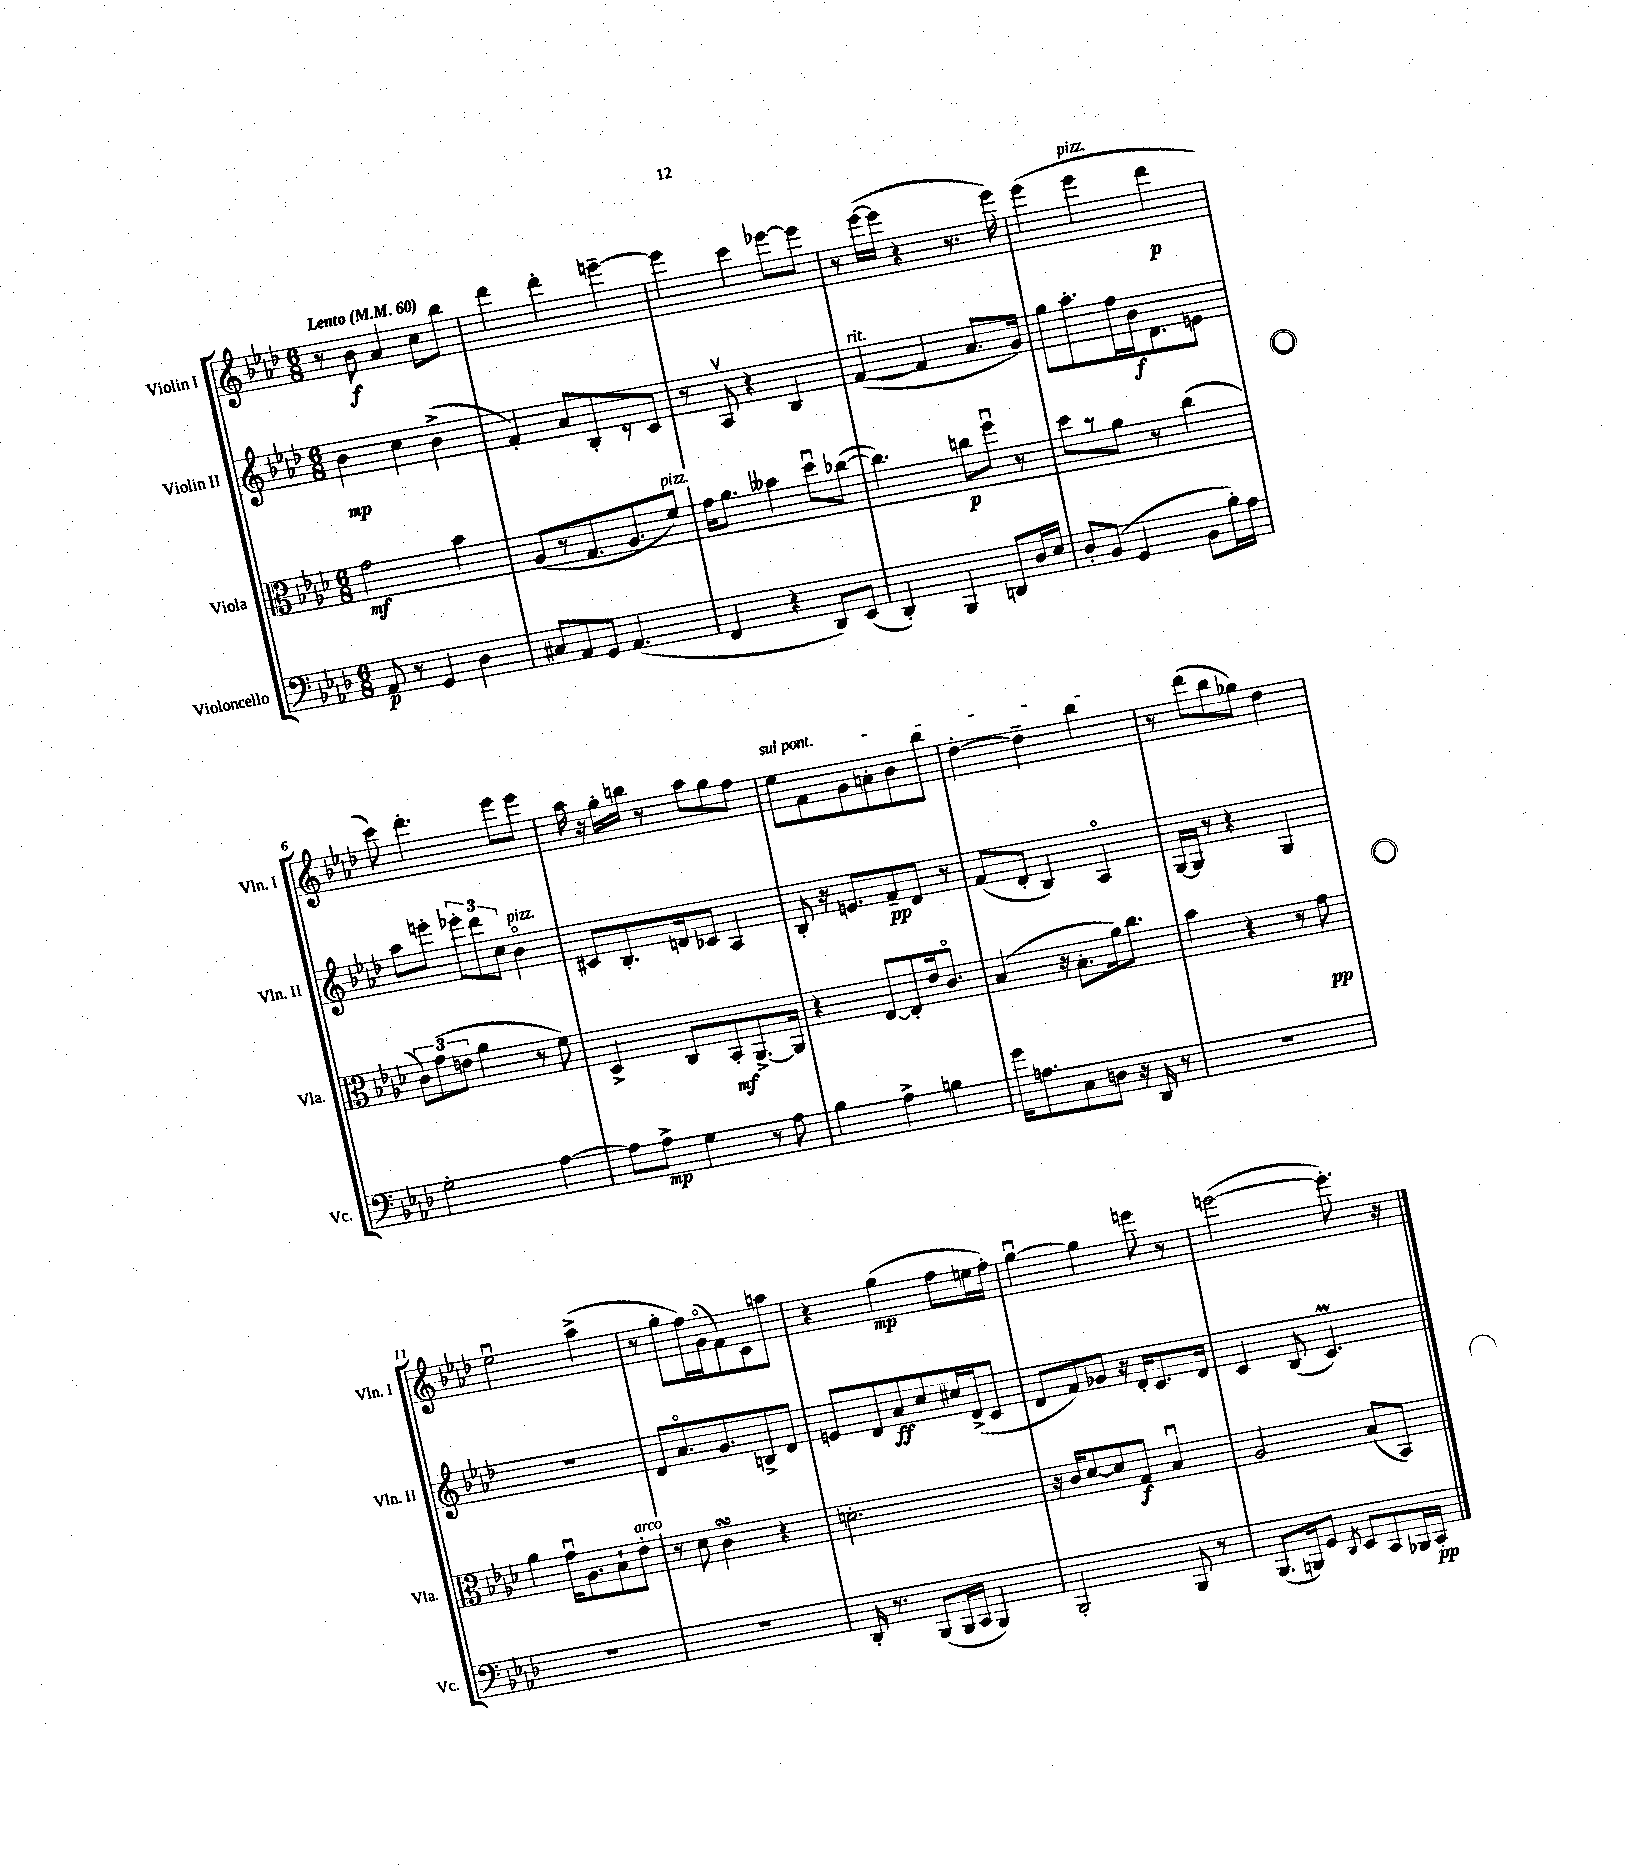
<<
\new StaffGroup <<
\new Staff = "s0" \with { instrumentName = "Violin I" shortInstrumentName = "Vln. I" } {
    \clef treble \key aes \major \numericTimeSignature \time 6/8 \tempo "Lento" 4 = 60
    \autoBeamOff r8 bes'8\f aes'4 c''8[ bes''8] |
    des'''4 des'''4-. e'''4~-- |
    e'''4 c'''4 ees'''8[~ ees'''8] |
    r8 ees'''16[~( ees'''16] r4 r8. ees'''16) |
    ees'''4( ees'''4^\markup { \italic "pizz." } des'''4\p |
    c'''8) des'''4.-. ees'''8[ ees'''8] |
    aes''16 r16 g''16[-. b''16] r8 aes''8[ g''8 f''8] |
    \once \override TextSpanner.bound-details.left.text = \markup { \italic "sul pont." } ees''8[\startTextSpan f'8 g'8 a'8-. bes'8 bes''8] |
    des''4~-. des''4-- bes''4\stopTextSpan |
    r8 des'''8[( bes''8 ges''8]) des''4 |
    ees''2\downbow aes''4->( |
    r8 g''8[-. f''16) g'16\flageolet( f'8) c'8 a''8] |
    r4 g''4\mp( f''8[ e''16 f''16]-.) |
    g''4~\downbow g''4 e'''8 r8 |
    e'''2~( e'''8.-.) r16 \bar "|." |
}
\new Staff = "s1" \with { instrumentName = "Violin II" shortInstrumentName = "Vln. II" } {
    \clef treble \key aes \major \numericTimeSignature \time 6/8
    \autoBeamOff bes'4\mp c''4 bes'4->( |
    f'4-.) aes'8[ bes8-. r8 c'8] |
    r8 aes8\upbow r4 bes4 |
    f'4~^\markup { \italic "rit." }( f'4 aes'8.[ g'16]) |
    g''8[ aes''8.-. f''16 bes'16\f des'8. e'8] |
    aes''8[ e'''8]-. \tuplet 3/2 { ees'''8[-. des'''8 c''8] } bes'4\flageolet^\markup { \italic "pizz." } |
    cis'8[ bes8.-. d'16 ces'8] aes4 |
    bes8-. r16 e'8.[ f'8--\pp des'8] r8 |
    f'8[( des'8]-. bes4) aes4\flageolet |
    g16[~ g16] r8 r4 g4 |
    R2. |
    des'8[ aes'8.\flageolet g'8. b8-> des'8] |
    e'8[ des'8 aes'8\ff c''8 cis''16 des'16->( c'8] |
    des'8[ f'8) ges'8] r16 des'16[-. c'8. des'16] |
    c'4 bes8( c'4.\prall) \bar "|." |
}
\new Staff = "s2" \with { instrumentName = "Viola" shortInstrumentName = "Vla." } {
    \clef alto \key aes \major \numericTimeSignature \time 6/8
    \autoBeamOff g'2\mf bes'4 |
    aes8[( r8 g8. aes8. f'8]^\markup { \italic "pizz." }) |
    g'16[ aes'8.] beses'4 des''8[\downbow ces''8]~( |
    ces''4.) c''8[\p f''8]\downbow r8 |
    des''8[ r8 aes'8] r8 c''4( |
    \tuplet 3/2 { c'8[) g'8( e'8] } aes'4 r8 f'8) |
    des4-> c8[ bes,8-.\mf aes,8.~-> aes,16] |
    r4 ees8[~ ees8-. ees'16 c'8.]\flageolet |
    bes4( r16 bes8.[-. aes'16) c''8.] |
    bes'4 r4 r8 g'8\pp |
    aes'4 g'16[\downbow aes8. bes8-! ees'8]-.^\markup { \italic "arco" } |
    r8 des'8 c'4\turn r4 |
    d'2.-. |
    r16 c'16[ des'8~ des'8 g8]\f bes4\downbow |
    aes2 bes8[( bes,8]) \bar "|." |
}
\new Staff = "s3" \with { instrumentName = "Violoncello" shortInstrumentName = "Vc." } {
    \clef bass \key aes \major \numericTimeSignature \time 6/8
    \autoBeamOff aes,8\p r8 g,4 des4 |
    cis8[ aes,8 g,8] aes,4.( |
    f,4 r4 des,8[) ees,8]( |
    des,4-.) bes,,4 d,8[ des16 ees16] |
    des8[-. bes,8]( g,4 bes,8[ bes16-.) aes16] |
    g2-. aes4~ |
    aes8[ aes8]->\mp g4 r8 aes8 |
    bes4 aes4-> b4 |
    g'16[ a8. c8 d8] r16 des,16 r8 |
    R2. |
    R2. |
    R2. |
    des,16-. r8. bes,,8[( bes,,16 c,16] bes,,4) |
    bes,,2-. bes,,8 r8 |
    bes,,8.[( b,,16) g,8] \acciaccatura { des,8 } ees,8[ c,8 bes,,16 c,16]-.\pp \bar "|." |
}
>>
>>
